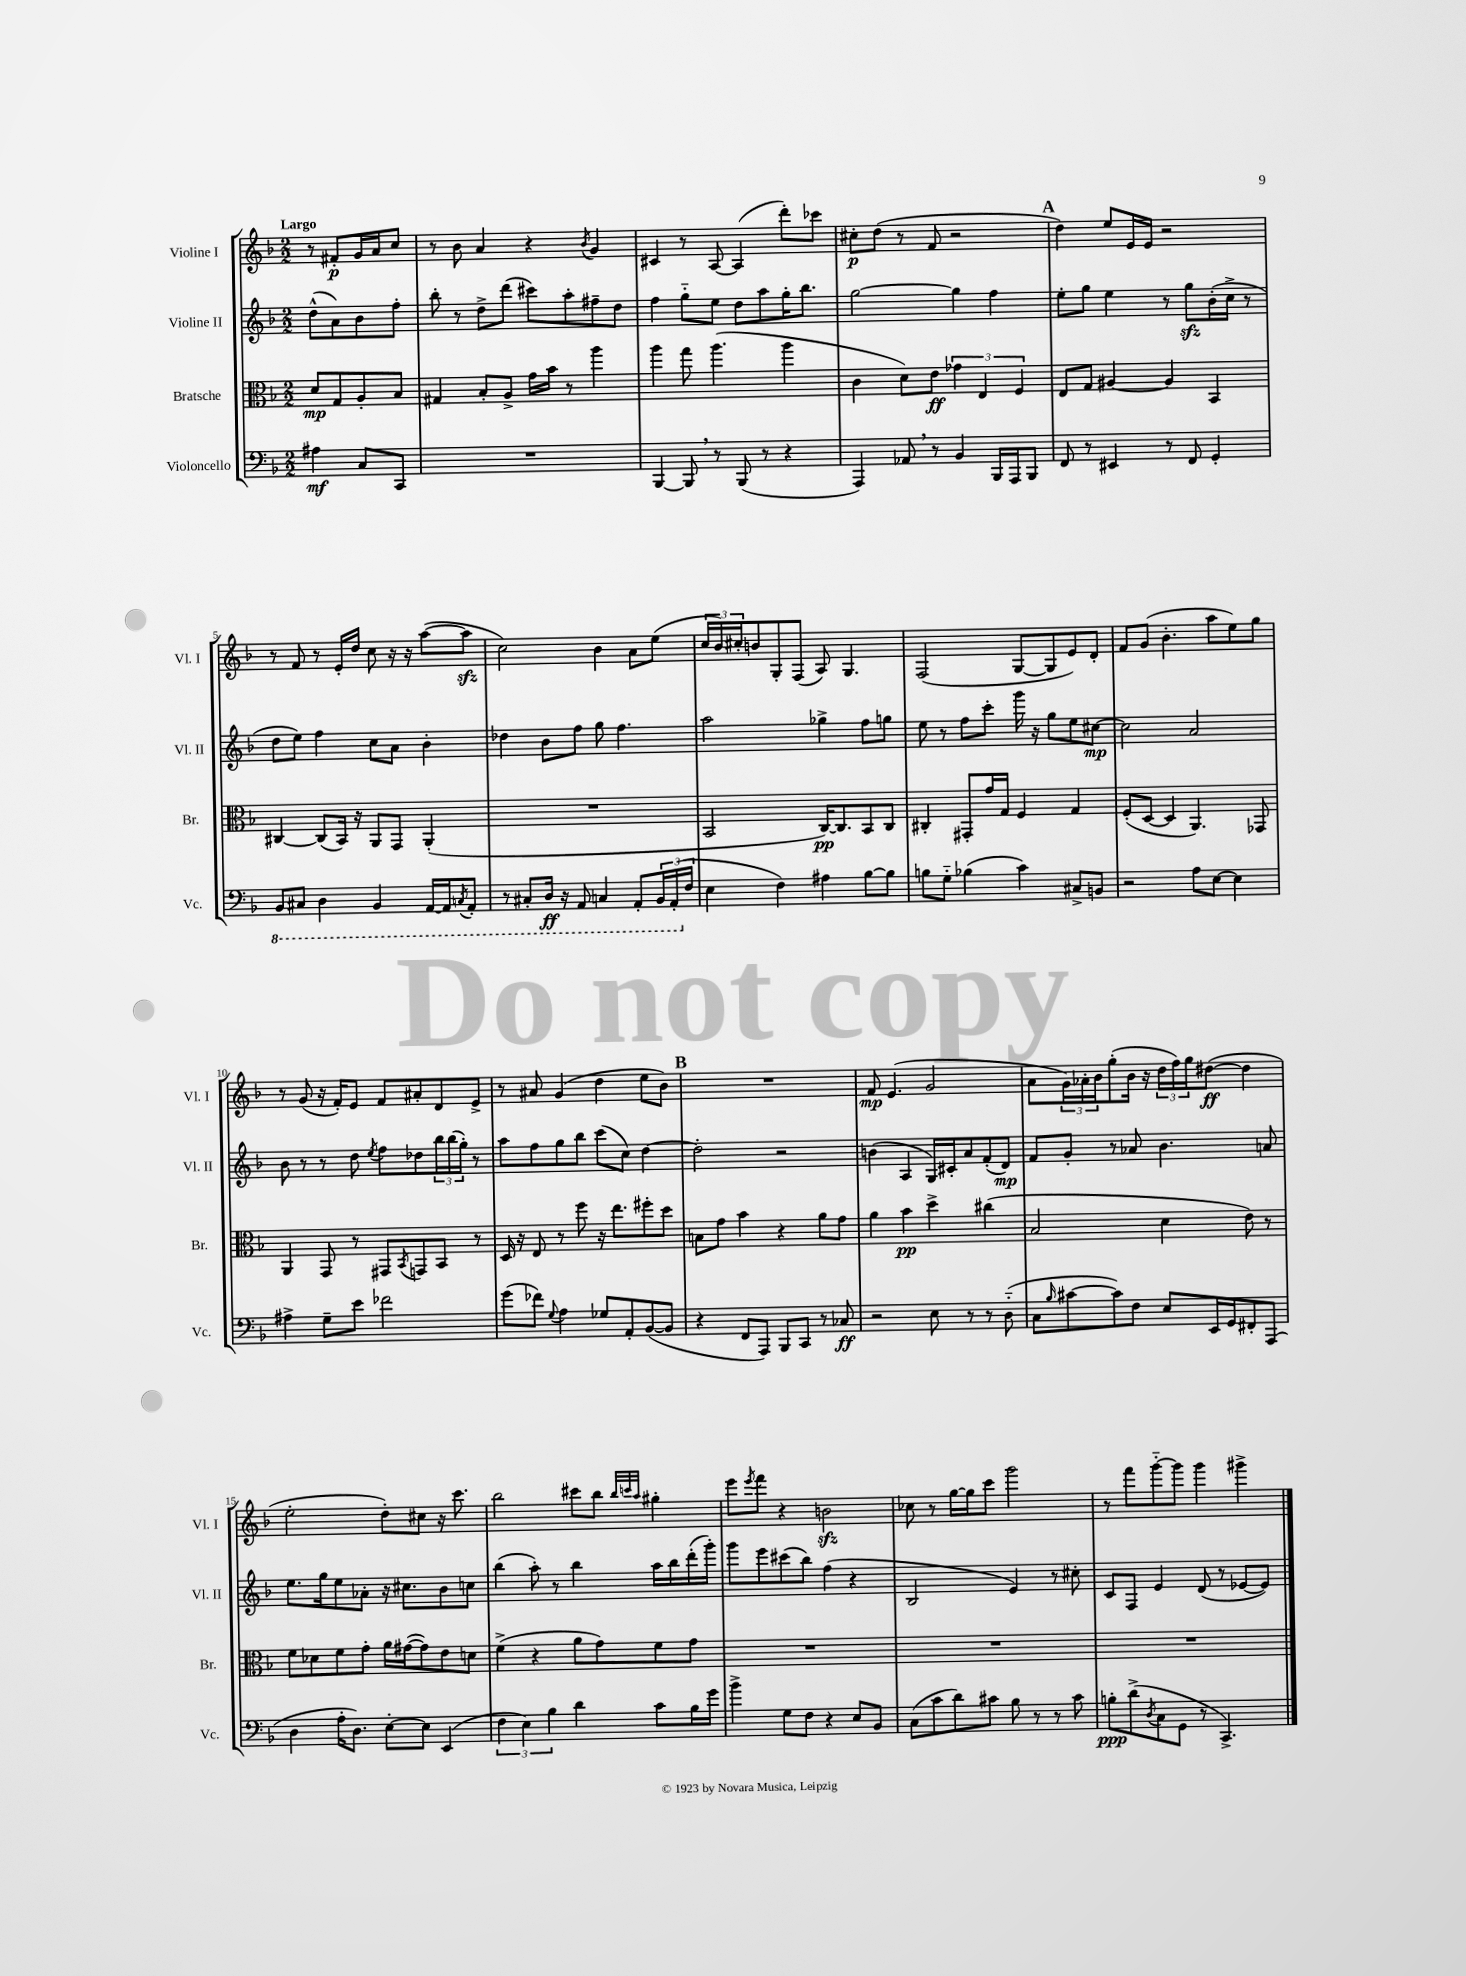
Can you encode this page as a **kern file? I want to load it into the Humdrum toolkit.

**kern	**kern	**kern	**kern
*staff4	*staff3	*staff2	*staff1
*clefF4	*clefC3	*clefG2	*clefG2
*k[b-]	*k[b-]	*k[b-]	*k[b-]
*M2/2	*M2/2	*M2/2	*M2/2
4A#	8d	(8dd^^	8r
.	8G	8a)	8f#'
8C	8A'	8b-	16g
.	.	.	16a
8CC	8B-	8ff'	8cc
=	=	=	=
1r	4G#	8bb-'	8r
.	.	8r	8b-
.	8B-'	8dd^	4a
.	8A^	(8ddd	.
.	16g	8ccc#)	4r
.	16b-	.	.
.	8r	8aa'	.
.	.	.	8qb-
.	4aa	8ff#~	4g
.	.	8dd	.
=	=	=	=
[4BBB-	4aa	4ff	4c#
8BBB-]	8gg	8gg'~	8r
8r	(4.aa	8ee	[8A
(8BBB-	.	8dd	(4A]
8r	.	8aa	.
4r	4aa	16gg'	8ddd')
.	.	8.bb-	.
.	.	.	8ccc-
=	=	=	=
4AAA)	4c	[2gg	8cc#'
.	.	.	(8dd
8AA-	8d)	.	8r
8r	8e	.	8f
4BB-	6g-	4gg]	2r
.	6E	.	.
16BBB-	.	4ff	.
16AAA	.	.	.
.	6F	.	.
8BBB-	.	.	.
=	=	=	=
8FF	8E	8ee'	4dd)
8r	8G	8gg	.
4EE#	[4A#	4ee	8ee
.	.	.	16e
.	.	.	16e
8r	4A#]	8r	2r
8FF	.	8gg	.
4GG'	4BB-	(16b-'	.
.	.	16cc^	.
.	.	8r	.
=	=	=	=
8BBB-	[4C#	8dd	8r
8CC#	.	8ee)	8f
4DD	(8C#]	4ff	8r
.	16BB-)	.	16e'
.	16r	.	16dd
4BBB-	8AA	8cc	8cc
.	8GG	8a	16r
.	.	.	16r
[16AAA	(4AA'	4b-'	([8aa
16AAA]	.	.	.
8qCC	.	.	.
8AAA'	.	.	8aa]
=	=	=	=
8r	1r	4dd-	2cc)
8CC#'	.	.	.
16DD	.	8b-	.
16r	.	.	.
8AAA	.	8ff	.
4CC	.	8gg	4b-
.	.	4.ff	.
8AAA'	.	.	8a
24BBB-	.	.	(8ee
(24AAA'	.	.	.
24F	.	.	.
=	=	=	=
4E	2BB-	2aa	24cc
.	.	.	24b-)
.	.	.	24cc#'
.	.	.	8b
4F)	.	.	8G'
.	.	.	(8F
4A#	[16C)	4gg-^	8A)
.	8.C]	.	.
.	.	.	4.G
[8B-	8BB-	8ff	.
8B-]	8C	8gg	.
=	=	=	=
8B	4C#'	8ee	(2F
8G'~	.	8r	.
(4B-	8GG#'	8ff	.
.	16g	8ccc'	.
.	16G	.	.
4c)	4F	16ggg	[8G
.	.	16r	.
.	.	8gg	8G]
8C#^	4G	8ee	8e)
8BB	.	[8cc#	8d'
=	=	=	=
2r	(8F'	2cc#]	8f
.	[8D	.	(8g
.	4D]	.	4.b-'
8A	4.AA)	2a	.
[8E	.	.	8aa
4E]	.	.	8ee)
.	8GG-	.	8gg
=	=	=	=
4A#^	4AA	8b-	8r
.	.	8r	(8g
8G~	8GG	8r	16r
.	.	.	16f')
8e	8r	8dd	8e
.	.	8qee	.
2f-	8GG#	8ff	8f
.	8qBB-	.	.
.	8GG	8dd-	8a#'
.	8BB-	24bb-	8d
.	.	(24bb-	.
.	.	24gg')	.
.	8r	8r	8e^
=	=	=	=
(8g	16D	8aa	8r
.	16r	.	.
8f-)	8E	8ff	8a#
8qqG	.	.	.
4A	8r	8gg	(4g
.	8ff	8bb-	.
8G-	16r	(8ccc	4dd
.	8.ee	.	.
8AA'	.	8cc)	.
([8BB-	8ff#'	[4dd	8ee
8BB-]	8dd	.	8b-)
=	=	=	=
4r	8B	2dd']	1r
.	8g	.	.
8FF	4b-	.	.
8AAA)	.	.	.
8BBB-	4r	2r	.
8CC	.	.	.
8r	8a	.	.
8C-	8g	.	.
=	=	=	=
2r	4a	(4b	8f
.	.	.	(4.e
.	4b-	4A	.
8E	4dd^	16G)	2g
.	.	16c#'	.
8r	.	8a	.
8r	(4cc#	(8f'	.
(8D'~	.	8d)	.
=	=	=	=
8C	2B-	8f	8a
16qqB-	.	.	.
[8c#	.	8g'	24g)
.	.	.	24a-'
.	.	.	24b-
8c#])	.	8r	(8gg'
8F	.	8a-	16b-
.	.	.	16r
8E	4d	4.b-	24dd
.	.	.	24ff)
.	.	.	24gg
16EE	.	.	([8dd#
16GG	.	.	.
8FF#'	8e)	.	4dd#]
(8AAA	8r	8a	.
=	=	=	=
4D	8f	8.ee	2ee'
.	8d-	.	.
.	.	16gg	.
16A'	8f	8ee	.
8.D)	.	.	.
.	8g'	8a-'	.
[8E'	16a	16r	8dd')
.	([16g#	8.cc#	.
8E]	8g#])	.	8cc#
(4EE	8e	8b-	16r
.	.	.	8.ccc
.	8d	8cc	.
=	=	=	=
6F	(4f^	(4bb-	2bb-
6E)	.	.	.
.	4r	8aa')	.
6B-	.	.	.
.	.	8r	.
4d	8a	4bb-	8ccc#
.	8g)	.	8bb-
.	.	.	32qqbb-
.	.	.	32qqccc
.	.	.	32qqaa
8c	8f	16aa	4gg#'
.	.	16bb-	.
16B-	8g	(16ddd'	.
16g	.	16ggg')	.
=	=	=	=
4b-^	1r	8ggg	8eee
.	.	.	8qeee
.	.	8eee	8fff
8G	.	(8ccc#	4r
8F	.	8bb-)	.
4r	.	(4ff	2b
8E	.	4r	.
8BB-	.	.	.
=	=	=	=
(8C	1r	2B-	8cc-
8c	.	.	8r
8d)	.	.	[16gg
.	.	.	16gg]
8c#	.	.	8ccc
8B-	.	4e)	2ggg
8r	.	.	.
8r	.	8r	.
8c#	.	8cc#'	.
=	=	=	=
8B'	1r	8c	8r
(8d^	.	8F	8fff
8qD	.	.	.
8C	.	4e	[8ggg'~
8GG	.	.	8ggg]
8r	.	(8d	4ggg
4.CC^)	.	8r	.
.	.	[8e-	4ggg#^
.	.	8e-])	.
==	==	==	==
*-	*-	*-	*-
